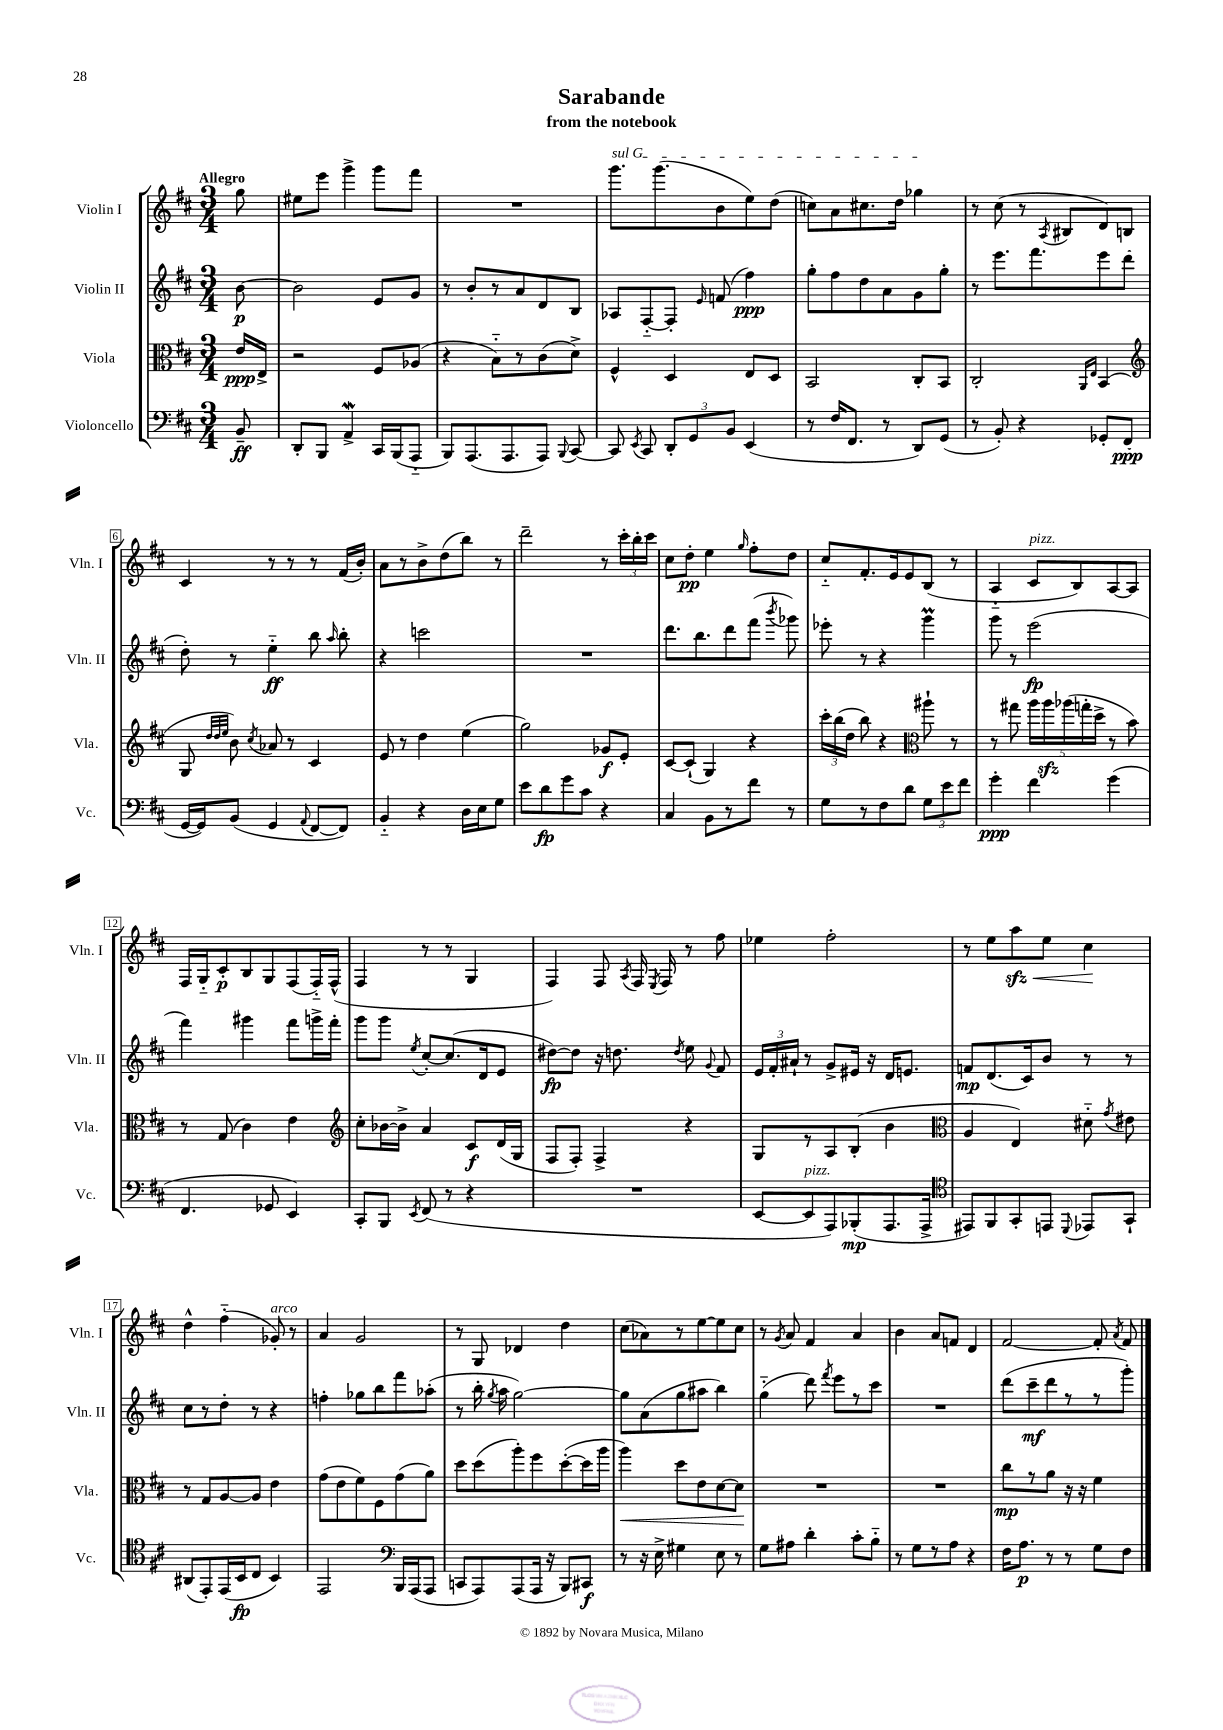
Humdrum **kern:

**kern	**dynam	**kern	**dynam	**kern	**dynam	**kern	**dynam
*part4	*part4	*part3	*part3	*part2	*part2	*part1	*part1
*staff4	*staff4	*staff3	*staff3	*staff2	*staff2	*staff1	*staff1
*I"Violoncello	*	*I"Viola	*	*I"Violin II	*	*I"Violin I	*
*I'Vc.	*	*I'Vla.	*	*I'Vln. II	*	*I'Vln. I	*
*clefF4	*	*clefC3	*	*clefG2	*	*clefG2	*
*k[f#c#]	*	*k[f#c#]	*	*k[f#c#]	*	*k[f#c#]	*
*M3/4	*	*M3/4	*	*M3/4	*	*M3/4	*
=	=	=	=	=	=	=	=
!	!	!	!	!	!	!LO:TX:a:B:t=Allegro	!
8BB~/	ff	16e/LL	ppp	[8b\	p	8gg\	.
.	.	16E^/JJ	.	.	.	.	.
=1	=1	=1	=1	=1	=1	=1	=1
8DD'/L	.	2r	.	2b\]	.	8ee#X\L	.
8BBB/J	.	.	.	.	.	8eee\J	.
4AAW^/	.	.	.	.	.	4ggg^\	.
16CC#/LL	.	8F#/L	.	8e/L	.	8ggg\L	.
(16BBB/J	.	.	.	.	.	.	.
8AAA/J	.	(8A-X/J	.	8g/J	.	8fff#\J	.
=2	=2	=2	=2	=2	=2	=2	=2
8BBB/L)	.	4r	.	8r	.	2.r	.
(8.AAA/	.	.	.	8b'/L	.	.	.
.	.	8B\L)	.	8r	.	.	.
8.AAA/	.	.	.	.	.	.	.
.	.	8r	.	8a/	.	.	.
8AAA/J)	.	(8c#\	.	8d/	.	.	.
8qqBBB/	.	.	.	.	.	.	.
[8CC#/	.	8d^\J)	.	8B/J	.	.	.
=3	=3	=3	=3	=3	=3	=3	=3
!	!	!	!	!	!	!LO:TX:a:i:t=sul G	!
8CC#/]	.	4F#^^/	.	8A-X/L	.	8.ggg\L	.
8qEE/	.	.	.	.	.	.	.
8CC#/	.	.	.	[8F#/	.	.	.
.	.	.	.	.	.	(8.ggg\	.
12DD'/L	.	4D/	.	8F#'/J]	.	.	.
12GG/	.	.	.	.	.	.	.
.	.	.	.	16qqe/	.	.	.
.	.	.	.	(8fn/	.	8b\	.
12BB/J	.	.	.	.	.	.	.
(4EE/	.	8E/L	.	4ff#\)	ppp	8ee\)	.
.	.	8D/J	.	.	.	(8dd\J	.
=4	=4	=4	=4	=4	=4	=4	=4
8r	.	2BB/	.	8gg'\L	.	8ccn\L)	.
16F#/KL	.	.	.	8ff#\	.	8a\	.
8.FF#/J	.	.	.	.	.	.	.
.	.	.	.	8dd\	.	8.cc#X\	.
8r	.	.	.	8a\	.	.	.
.	.	.	.	.	.	16dd\Jk	.
8DD/L)	.	8C#'/L	.	8g\	.	4gg-X\	.
(8GG/J	.	8BB/J	.	8gg'\J	.	.	.
=5	=5	=5	=5	=5	=5	=5	=5
8r	.	2C#'/	.	8r	.	8r	.
8BB'/)	.	.	.	8.eee\L	.	(8cc#\	.
4r	.	.	.	.	.	8r	.
.	.	.	.	8.fff#\	.	.	.
.	.	.	.	.	.	8qA/	.
.	.	.	.	.	.	8B#X/L	.
.	.	16qqAA/LL	.	.	.	.	.
.	.	16qqE/JJ	.	.	.	.	.
8GG-X'/L	.	(4BB/	.	8eee\	.	8d/)	.
(8FF#/J	ppp	.	.	(8ddd\J	.	8Bn/J	.
!!LO:LB:g=z
=6	=6	=6	=6	=6	=6	=6	=6
*	*	*clefG2	*	*	*	*	*
[16GG/LL	.	8G/	.	8dd'\)	.	4c#/	.
16GG/J])	.	.	.	.	.	.	.
.	.	32qqdd/LLL	.	.	.	.	.
.	.	32qqdd/	.	.	.	.	.
.	.	32qqee/JJJ	.	.	.	.	.
(8BB/J	.	8b\)	.	8r	.	.	.
.	.	8qcc#/	.	.	.	.	.
4GG/	.	8a-X/	.	4ee\	ff	8r	.
.	.	8r	.	.	.	8r	.
8qqAA/	.	.	.	.	.	.	.
[8FF#/L	.	4c#/	.	8bb\	.	8r	.
.	.	.	.	16qqaa/	.	.	.
8FF#/J])	.	.	.	8bb'\	.	(16f#/LL	.
.	.	.	.	.	.	16b'/JJ)	.
=7	=7	=7	=7	=7	=7	=7	=7
4BB/	.	8e/	.	4r	.	8a\L	.
.	.	8r	.	.	.	8r	.
4r	.	4dd\	.	2cccn\	.	8b^\	.
.	.	.	.	.	.	(8dd\	.
16D\LL	.	(4ee\	.	.	.	8bb\J)	.
16E\J	.	.	.	.	.	.	.
8G\J	.	.	.	.	.	8r	.
=8	=8	=8	=8	=8	=8	=8	=8
8e\L	.	2gg\)	.	2.r	.	2ddd~\	.
8d\	fp	.	.	.	.	.	.
8g\	.	.	.	.	.	.	.
8c#\J	.	.	.	.	.	.	.
4r	.	8g-X/L	f	.	.	8r	.
.	.	8e'/J	.	.	.	24ccc#'\LL	.
.	.	.	.	.	.	24bb'\	.
.	.	.	.	.	.	24ccc#\JJ	.
=9	=9	=9	=9	=9	=9	=9	=9
4C#/	.	[8c#/L	.	8.ddd\L	.	8cc#\L	.
.	.	(8c#`/J]	.	.	.	8dd'\J	pp
.	.	.	.	8.bb\	.	.	.
8BB\L	.	4G/)	.	.	.	4ee\	.
8r	.	.	.	8ddd\	.	.	.
.	.	.	.	.	.	16qqgg/	.
8f#\J	.	4r	.	(8fff#\J	.	8ff#'\L	.
.	.	.	.	8qbbb/	.	.	.
8r	.	.	.	8ggg-X\)	.	8dd\J	.
=10	=10	=10	=10	=10	=10	=10	=10
8G\L	.	24ccc#'\LL	.	8eee-X'\	.	8cc#/L	.
.	.	(24bb\	.	.	.	.	.
.	.	24dd\JJ	.	.	.	.	.
8r	.	8bb\)	.	8r	.	8.f#'/	.
8F#\	.	4r	.	4r	.	.	.
.	.	.	.	.	.	16e/k	.
8d\J	.	.	.	.	.	8e/	.
*	*	*clefC3	*	*	*	*	*
12G\L	.	8aa#X`\	.	4gggM\	.	(8B/J	.
12e\	.	.	.	.	.	.	.
.	.	8r	.	.	.	8r	.
12f#\J	.	.	.	.	.	.	.
=11	=11	=11	=11	=11	=11	=11	=11
4g'\	ppp	8r	.	8ggg\	.	4A/	.
.	.	8gg#X\	.	8r	.	.	.
!	!	!	!	!	!	!LO:TX:a:i:t=pizz.	!
4f#\	.	20aa\LL	.	(2eee\	fp	8c#/L	.
.	.	20aazz\	.	.	.	.	.
.	.	(20aa-X\	.	.	.	.	.
.	.	.	.	.	.	8B/)	.
.	.	20ggn'\	.	.	.	.	.
.	.	20dd^\JJ	.	.	.	.	.
(4g\	.	8r	.	.	.	[8A/	.
.	.	8b\)	.	.	.	8A/J]	.
!!LO:LB:g=z
=12	=12	=12	=12	=12	=12	=12	=12
4.FF#/	.	8r	.	4fff#\)	.	16F#/LL	.
.	.	.	.	.	.	16G/J	.
.	.	(8G/	.	.	.	8c#'/	p
.	.	4c#\)	.	4ggg#X\	.	8B/	.
8GG-X/	.	.	.	.	.	8G/	.
4EE/)	.	4e\	.	8fff#\L	.	(8F#/	.
.	.	.	.	16gggn^\L	.	16F#/L)	.
.	.	.	.	16fff#'\JJ	.	(16F#^^/JJ	.
=13	=13	=13	=13	=13	=13	=13	=13
*	*	*clefG2	*	*	*	*	*
8CC#'/L	.	8cc#'\L	.	8ggg\L	.	4F#/	.
8BBB/J	.	[16b-X\L	.	8ggg\J	.	.	.
.	.	16b-^\JJ]	.	.	.	.	.
8qEE/	.	.	.	8qee/	.	.	.
(8FF#/	.	4a/	.	[8cc#'/L	.	8r	.
8r	.	.	.	(8.cc#/]	.	8r	.
4r	.	8c#/L	f	.	.	4G/	.
.	.	.	.	16d/k	.	.	.
.	.	(16d/L	.	8e/J	.	.	.
.	.	16G/JJ	.	.	.	.	.
=14	=14	=14	=14	=14	=14	=14	=14
2.r	.	8F#/L	.	[8dd#X\L)	fp	4F#/)	.
.	.	8F#'/J)	.	8dd#\J]	.	.	.
.	.	4F#^/	.	16r	.	8F#/	.
.	.	.	.	8.ddn\	.	.	.
.	.	.	.	.	.	8qA/	.
.	.	.	.	.	.	16F#/	.
.	.	.	.	.	.	8qE/	.
.	.	.	.	.	.	16F#/	.
.	.	.	.	8qdd/	.	.	.
.	.	4r	.	8ee\	.	8r	.
.	.	.	.	8qqg/	.	.	.
.	.	.	.	8f#/	.	8ff#\	.
=15	=15	=15	=15	=15	=15	=15	=15
[8EE/L	.	8G/L	.	24e/LL	.	4ee-X\	.
.	.	.	.	24f#'/	.	.	.
.	.	.	.	24a#X`/JJ	.	.	.
!LO:TX:a:i:t=pizz.	!	!	!	!	!	!	!
8EE/]	.	8r	.	8r	.	.	.
8AAA/)	.	8A/	.	8g^/L	.	2ff#'\	.
(8BBB-X'/	mp	(8B'/J	.	16e#X/Jk	.	.	.
.	.	.	.	16r	.	.	.
8.AAA/	.	4b\	.	16d/KL	.	.	.
.	.	.	.	8.en/J	.	.	.
16AAA^/Jk	.	.	.	.	.	.	.
=16	=16	=16	=16	=16	=16	=16	=16
*clefC4	*	*clefC3	*	*	*	*	*
8EE#X/L)	.	4A/	.	8fn/L	mp	8r	.
8FF#/	.	.	.	(8.d/	.	8ee\L	.
!	!	!	!	!	!	!	!LO:HP:b
8GG'/	.	4E/)	.	.	.	8aazz\	<
.	.	.	.	16c#/k)	.	.	.
8EEn/J	.	.	.	8b/J	.	8ee\J	.
8qqDD/	.	.	.	.	.	.	.
8EE-X/L	.	8d#X\	.	8r	.	4cc#\	.
.	.	8qg/	.	.	.	.	.
8GG`/J	.	8e#X\	.	8r	.	.	.
.	.	.	.	.	.	.	[
!!LO:LB:g=z
=17	=17	=17	=17	=17	=17	=17	=17
(8AA#X/L	.	8r	.	8cc#\L	.	4dd^^\	.
8EE'/)	.	8G/L	.	8r	.	.	.
(16EE/L	.	[8A/	.	8dd'\J	.	(4ff#\	.
16BB/J	fp	.	.	.	.	.	.
8C#/J	.	8A/J]	.	8r	.	.	.
!	!	!	!	!	!	!LO:TX:a:i:t=arco	!
4BB/)	.	4e\	.	4r	.	8g-X'/)	.
.	.	.	.	.	.	8r	.
=18	=18	=18	=18	=18	=18	=18	=18
2EE/	.	(8g\L	.	4ffn'\	.	4a/	.
.	.	8e\	.	.	.	.	.
.	.	8f#\)	.	8gg-X\L	.	2g/	.
.	.	8F#\	.	8bb\	.	.	.
*clefF4	*	*	*	*	*	*	*
16BBB/LL	.	(8g\	.	8fff#\	.	.	.
(16AAA/J	.	.	.	.	.	.	.
8AAA/J	.	8a\J)	.	(8aa-X'\J	.	.	.
=19	=19	=19	=19	=19	=19	=19	=19
8CCn/L	.	8dd\L	.	8r	.	8r	.
8AAA/)	.	(8dd\	.	16bb'\	.	8G/	.
.	.	.	.	8qgg/	.	.	.
.	.	.	.	16aa\	.	.	.
(8AAA/	.	8aa'\)	.	[2gg\)	.	4d-X/	.
16AAA/Jk	.	8ff#\	.	.	.	.	.
16r	.	.	.	.	.	.	.
8BBB/L)	.	([8dd'\	.	.	.	4dd\	.
8CC#X/J	f	16dd\L]	.	.	.	.	.
.	.	16aa\JJ	.	.	.	.	.
=20	=20	=20	=20	=20	=20	=20	=20
!	!	!	!LO:HP:b	!	!	!	!
8r	.	4aa\)	<	8gg\L]	.	(8cc#\L	.
16r	.	.	.	(8a\	.	8a-X\)	.
16E^\	.	.	.	.	.	.	.
4G#X\	.	8dd\L	.	8gg\	.	8r	.
.	.	8e\	.	8aa#X\J	.	[8ee\	.
8E\	.	[8d\	.	4bb\)	.	8ee\]	.
8r	.	8d\J]	.	.	.	8cc#\J	.
.	.	.	[	.	.	.	.
=21	=21	=21	=21	=21	=21	=21	=21
8G\L	.	2.r	.	(4gg\	.	8r	.
.	.	.	.	.	.	8qg/	.
8A#X\J	.	.	.	.	.	8a/	.
4d'\	.	.	.	8ddd\)	.	4f#/	.
.	.	.	.	8qfff#/	.	.	.
.	.	.	.	8eee\L	.	.	.
8c#'\L	.	.	.	8r	.	4a/	.
8B\J	.	.	.	8ccc#\J	.	.	.
=22	=22	=22	=22	=22	=22	=22	=22
8r	.	2.r	.	2.r	.	4b\	.
8G\L	.	.	.	.	.	.	.
8r	.	.	.	.	.	8a/L	.
8A\J	.	.	.	.	.	8fn/J	.
4r	.	.	.	.	.	4d/	.
=23	=23	=23	=23	=23	=23	=23	=23
16F#\KL	.	8cc#\L	mp	(8ddd\L	.	[2f#/	.
8.A\J	p	.	.	.	.	.	.
.	.	8r	.	8ccc#~\	mf	.	.
8r	.	8a\J	.	8ddd\	.	.	.
8r	.	16r	.	8r	.	.	.
.	.	16r	.	.	.	.	.
8G\L	.	4f#\	.	8r	.	8f#'/]	.
.	.	.	.	.	.	8qa/	.
8F#\J	.	.	.	8ggg'\J)	.	8f#/	.
==	==	==	==	==	==	==	==
*-	*-	*-	*-	*-	*-	*-	*-
